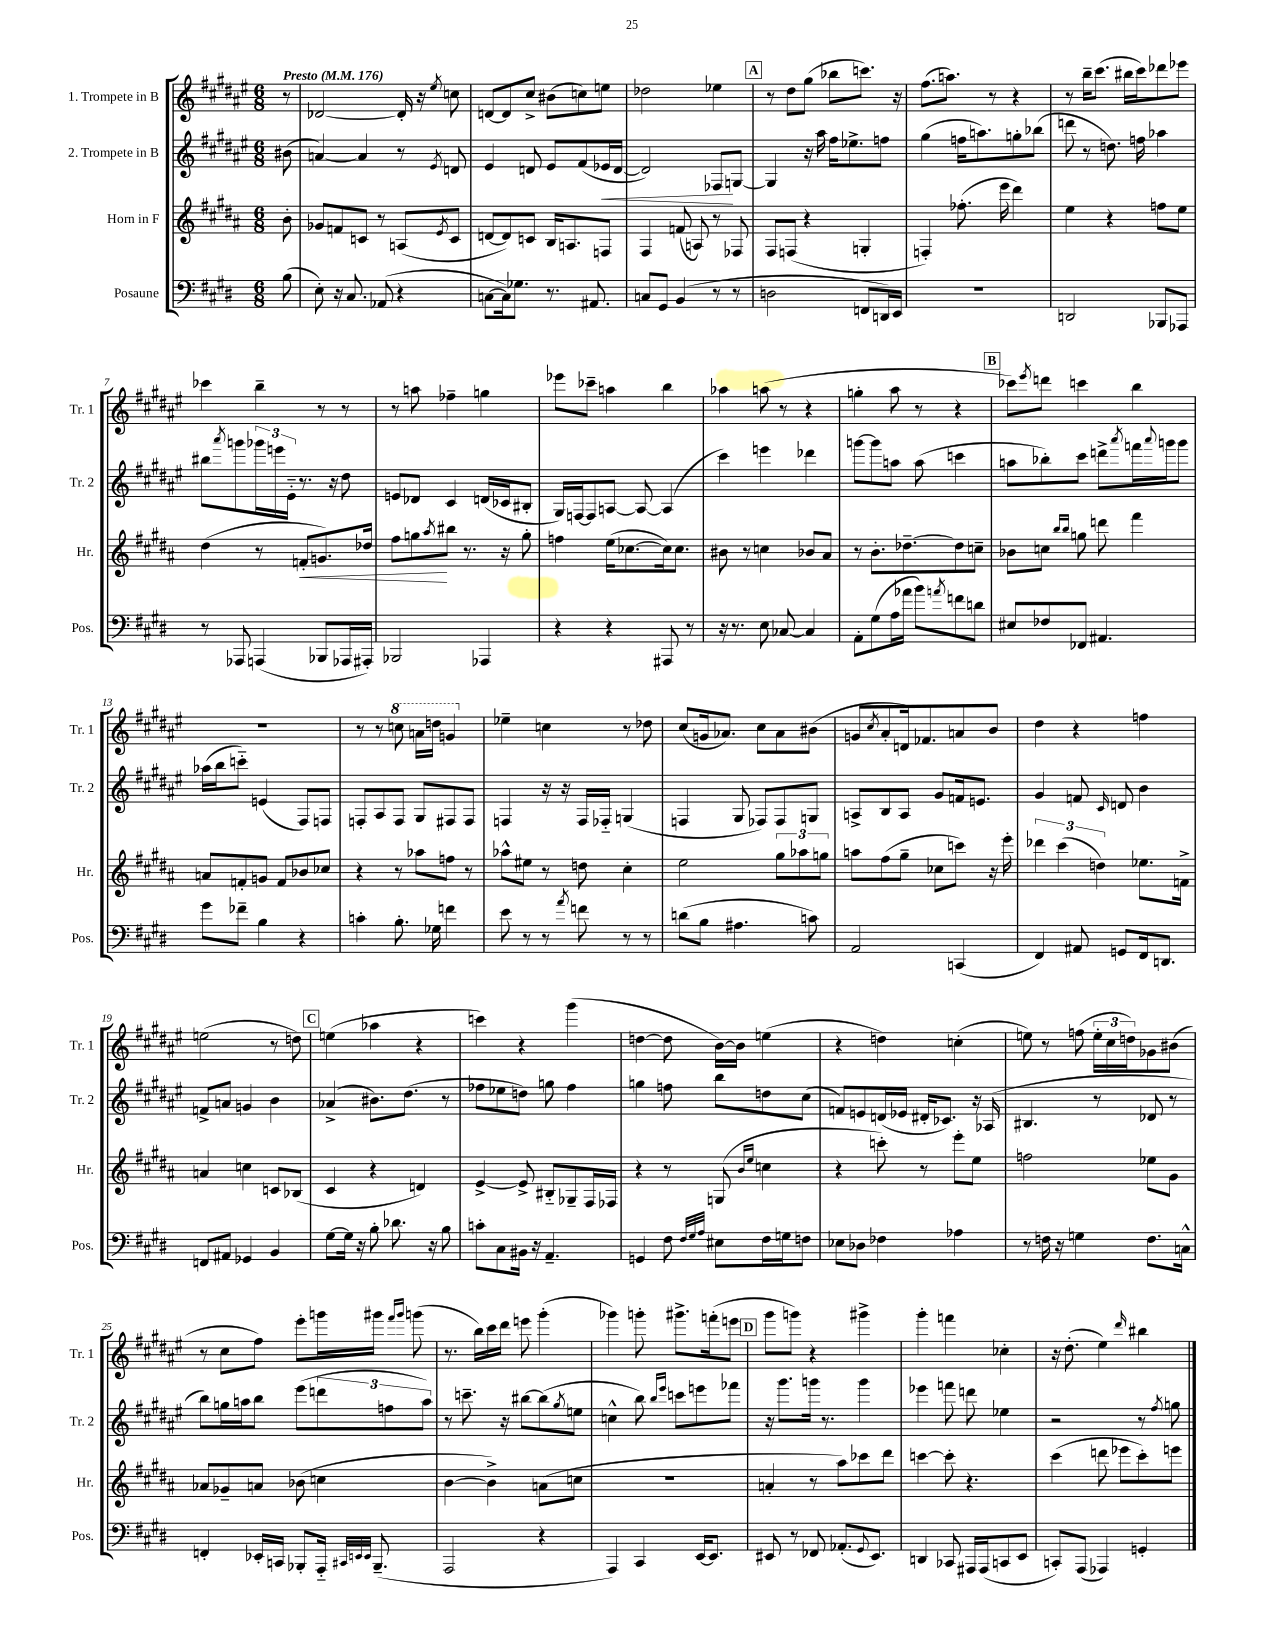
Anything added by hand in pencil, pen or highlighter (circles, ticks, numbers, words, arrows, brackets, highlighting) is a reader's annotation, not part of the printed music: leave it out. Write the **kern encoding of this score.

**kern	**kern	**kern	**kern
*staff4	*staff3	*staff2	*staff1
*clefF4	*clefG2	*clefG2	*clefG2
*k[f#c#g#d#]	*k[f#c#g#d#a#]	*k[f#c#g#d#a#e#]	*k[f#c#g#d#a#e#]
*M6/8	*M6/8	*M6/8	*M6/8
*MM176	*MM176	*MM176	*MM176
(8B\	8b'\	(8b#\	8r
=	=	=	=
8E'\)	8g-/L	[4a/)	[2d-/
16r	8f/	.	.
8.C#/	.	.	.
.	8c/J	4a/]	.
(8AA-/	8r	.	.
4r	(8A/L	8r	16d-'/]
.	.	.	16r
.	8qe/	8qe#/	8qee#/
.	8c/J	8d/	8cc\
=	=	=	=
[8C\L	[8d/L	4e#/	[8d/L
16C\]k)	8d/])	.	8d/]
8.G-\J	.	.	.
.	8c/J	8d/	8cc#^/J
8.r	16B/LK	8e#/L	(8b#\L
.	8.A/	.	.
.	.	(8f#/	8cc\)
8.AA#/	.	.	.
.	8F/J	16e-/L	8ee\J
.	.	[16d/JJ	.
=	=	=	=
8C/L	4F#/	2d/])	2dd-\
8GG#/J	.	.	.
(4BB/	(8f/	.	.
.	8A/)	.	.
8r	8r	8F-/L	4ee-\
8r	8F-/	[8G/J	.
=	=	=	=
2D\	8F#/L	4G/]	8r
.	(8F/J	.	8dd#\L
.	4r	16r	(8gg#\J
.	.	16aa#\	.
.	.	16ff#\LK	8bb-\L
.	.	8.ee-^\	.
8FF/L	4G'/	.	8.ccc\J)
16DD/L)	.	8ff\J	.
16EE/JJ	.	.	16r
=	=	=	=
2.r	4F'/)	(4gg#\	(8.ff#\L
.	.	.	8.aa\J)
.	(8.ff-'\	16ff\LK	.
.	.	8.aa\)	.
.	.	.	8r
.	16eee\	.	.
.	4ddd#\)	8gg'\	4r
.	.	(8bb-\J	.
=	=	=	=
2DD/	4ee\	8ddd\	8r
.	.	8r	16bb~\LK
.	.	.	(8.ccc#\J
.	4r	8.dd\)	.
.	.	.	16bb#\LL
.	.	16ff\	16ccc#\J)
8BBB-/L	8ff\L	4aa-\	8ddd-\
8AAA-/J	8ee\J	.	8eee-\J
=	=	=	=
8r	(4dd#\	8bb#\L	4ccc-\
.	.	8qaaa#/	.
8AAA-/	.	8ggg\	.
(4AAA/	8r	24ggg-\L	4bb~\
.	.	24eee\	.
.	.	24e#'~\JJ	.
.	8f'/L	8.r	.
8BBB-/L	8.g/)	.	8r
.	.	16r	.
16AAA-/L	.	8dd#\	8r
16AAA#'/JJ)	16dd-/Jk	.	.
=	=	=	=
2BBB-/	8ff#\L	8e/L	8r
.	8gg\	8d-/J	8aa\
.	8qaa#/	.	.
.	8bb#\J	4c#/	4ff-~\
.	8.r	.	.
4AAA-/	.	(16d/LL	4gg\
.	16r	16c-/J	.
.	8gg'\	8B#'/J	.
=	=	=	=
4r	4ff\	16G#/LL)	8eee-\L
.	.	[16F/J	.
.	.	8F/]	8ccc-~\J
4r	(16ee\LK	[8A/J	4aa\
.	[8.cc-\	.	.
.	.	8A/_	.
8AAA#/	16cc-\]k)	(4A/]	4bb\
.	8.cc-\J	.	.
8r	.	.	.
=	=	=	=
16r	8b#\	4ccc#\)	4aa-\
8.r	.	.	.
.	8r	.	.
8E\	4cc\	4eee\	(8aa\
[8C-/	.	.	8r
4C-/]	8b-/L	4ddd-\	4r
.	8a#/J	.	.
=	=	=	=
8AA'\L	8r	[8ggg\L	4gg'\
(8G#\	8.b'\L	8ggg\]	.
16A\L	.	8aa\J	8aa#\
16a-\JJ	[8.dd-~\	.	.
8b\L)	.	(8aa\	8r
8qa/	.	.	.
8f\	8dd-\]	4ccc\	4r
8d\J	8cc~\J	.	.
=	=	=	=
8E#/L	8b-\L	8aa\L	8ccc-\L)
.	.	.	8qeee#/
8F-/	8cc\J	8bb-'\)	8ddd\J
.	16qqbb/LL	.	.
.	16qqbb/JJ	.	.
8FF-/J	8gg\	8ccc#\J	4ccc\
4.AA#/	8ddd\	8ddd^\L	.
.	.	8qaaa#/	.
.	4fff#\	16fff\L	4bb\
.	.	8qqaaa#/	.
.	.	16ggg\J	.
.	.	8ggg\J	.
=	=	=	=
8g#\L	8a/L	(16aa-\LL	2.r
.	.	16bb\J	.
8f-~\J	8f'/	8ccc'~\J)	.
4B\	8g/J	(4e/	.
.	8f/L	.	.
4r	8b-/	8F#/L)	.
.	8cc-/J	8F/J	.
=	=	=	=
4c'\	4r	8F'/L	8r
.	.	8A#/	8r
8.B'\	8r	8F/J	8ccc\
.	8aa-\L	8G#/L	16aa\LL
16G-\	.	.	16ddd\JJ
4f\	8ff\J	8F#/	4gg/
.	8r	8F#/J	.
=	=	=	=
8e\	8aa-^^\L	4F/	4ee-~\
8r	8ee#\J	.	.
8r	8r	16r	4cc\
.	.	16r	.
8qa/	.	.	.
8f\	8dd\	16F/LL	.
.	.	16F-'~/JJ	.
8r	4cc#'\	(4G/	8r
8r	.	.	8dd-\
=	=	=	=
(8d\L	2ee\	4F/	(8cc#/L
8B\J	.	.	16g/k
.	.	.	8.a-/J)
4.A#\	.	8G#/	.
.	.	8F-/L)	8cc#\L
.	12gg#\L	8F-/	8a-\
.	12aa-\	.	.
8c\)	.	8G/J	(8b#\J
.	12gg\J	.	.
=	=	=	=
2AA/	8aa\L	8A^/L	8g/L
.	.	.	8qcc#/
.	(8ff#\	8B/	8a#'/
.	8gg#~\J	8A/J	16d/k)
.	.	.	8.f-/
.	8cc-\L	8g#/L	.
(4CC/	8ccc\J)	16f/k	8a/
.	.	8.e/J	.
.	16r	.	8b/J
.	16eee'\	.	.
=	=	=	=
4FF#/)	6ddd-\	4g#/	4dd#\
.	(6ccc#\	.	.
8AA#/	.	8f/	4r
.	6dd\)	.	.
.	.	16qqc#/	.
8GG/L	.	8d/	.
16FF#/k	8.ee-\L	4b\	4ff\
8.DD/J	.	.	.
.	16f^\Jk	.	.
=	=	=	=
8FF/L	4a/	8f^/L	(2ee\
8AA#/J	.	8a/J	.
4GG-/	4cc\	4g/	.
4BB/	8c/L	4b\	8r
.	(8B-/J	.	8dd\)
=	=	=	=
[8G#\L	4c#/	(4a-^/	(4ee\
16G#\]Jk	.	.	.
16r	.	.	.
8B'\	4r	8.b#\L)	4aa-\
8.d-\	.	.	.
.	.	(8.dd#\J	.
.	4d/)	.	4r
16r	.	.	.
8B\	.	8r	.
=	=	=	=
8c'\L	[4e^/	8ff-\L	4ccc\)
8C#\	.	8ee-\	.
16BB#\Jk	8e^/]	8dd\J)	4r
16r	.	.	.
4.AA~/	8B#'~/L	8gg\	.
.	8G-~/	4ff-\	(4ggg#\
.	16F#/L	.	.
.	16F-/JJ	.	.
=	=	=	=
4GG/	4r	4gg\	[4dd\
8F#\	8r	8ff\	8dd\]
32qqF#/LLL	.	.	.
32qqG#/	.	.	.
32qqA/JJJ	.	.	.
8E#\L	(8G/	8bb\L	[16b\LL)
.	.	.	16b\]JJ
.	16qqb/LL	.	.
.	16qqee/JJ	.	.
16F#\L	4cc\	8dd\	(4ee\
16G\J	.	.	.
8F\J	.	(8cc#\J	.
=	=	=	=
8E-\L	4r	8f/L)	4r
8D-\J	.	8e/	.
4F-\	8ccc'\)	(16d/L	4dd\)
.	.	16e-/JJ	.
.	8r	16d#'/LK	.
.	.	8.c-/J)	.
4A-\	8eee'\L	.	(4cc'\
.	8ee\J	16r	.
.	.	(16A-/	.
=	=	=	=
8r	2ff\	4.B#/	8ee\)
16F\	.	.	8r
16r	.	.	.
4G\	.	.	(8ff\
.	.	8r	24ee'\LL
.	.	.	24cc#\
.	.	.	24dd\J)
8.F\L	8ee-\L	8d-/	8g-\
.	8g#\J	8r	(8b#\J
16C^^\Jk	.	.	.
=	=	=	=
4FF'/	8a-/L	8bb\L)	8r
.	8g-~/	16gg\L	8cc#\L
.	.	16aa\J	.
16EE-'/LL	8a/J	8bb\J	8ff#\J)
16CC/JJ	.	.	.
8BBB-'/L	(8b-\	(8eee#\L	8eee#'\L
16AAA'~/Jk	4cc\	12ddd\	16ggg\L
32qqCC#/LLL	.	.	.
32qqEE/	.	.	.
32qqEE/JJJ	.	.	.
(8.BBB-~/	.	.	16ggg#\JJ
.	.	12ff\	.
.	.	.	16qqfff#/LL
.	.	.	16qqggg#/JJ
.	.	.	(8ggg\
.	.	12aa\J)	.
=	=	=	=
2AAA/	[4b\	8r	8.r
.	.	8.ccc~\	.
.	.	.	16bb\LL)
.	4b^\])	.	16ccc#\
.	.	16r	16ddd#\JJ
.	.	[8bb#\L	8eee\
4r	(8a\L	(8bb#\]	(4ggg#'\
.	.	8qgg#/	.
.	8cc\J	8ee\J	.
=	=	=	=
4AAA/)	2.r	4cc^^\	4ggg-\)
4CC#/	.	8bb\)	8ggg'\
.	.	16qqbb/LL	.
.	.	16qqeee#/JJ	.
.	.	8ccc\L	8.ggg#^\L
[16EE/LK	.	8eee\	.
8.EE/]J	.	.	(16fff'\k
.	.	8fff-\J	8eee\J
=	=	=	=
8EE#/	4a'/	16r	8ggg#\L
.	.	8.ggg#\L	.
8r	.	.	8ggg\J)
8FF-/	8r	16ggg\Jk	4r
.	.	8.r	.
(8.AA-'/L	8aa#\L)	.	.
.	8ccc-\	4ggg\	4ggg#^\
8qqGG#/	.	.	.
8.EE#/J)	.	.	.
.	8ddd#\J	.	.
=	=	=	=
4DD/	[4ccc\	4eee-\	4ggg#'\
8CC-/	8ccc'\]	8fff\	4fff\
16AAA#/LL	4.r	8ddd\	.
(16AAA#/J	.	.	.
8CC/	.	4ee-\	4cc-'\
8EE/J	.	.	.
=	=	=	=
8CC'/L)	(4ccc#\	2r	16r
.	.	.	(8.dd#'\
(8AAA/J	.	.	.
4AAA-/)	8ddd\	.	4ee#\)
.	8eee-\L	.	.
.	.	.	16qqddd#/
4GG'/	8ccc#'\)	8r	4bb#\
.	.	8qff#/	.
.	8eee\J	8gg\	.
==	==	==	==
*-	*-	*-	*-
